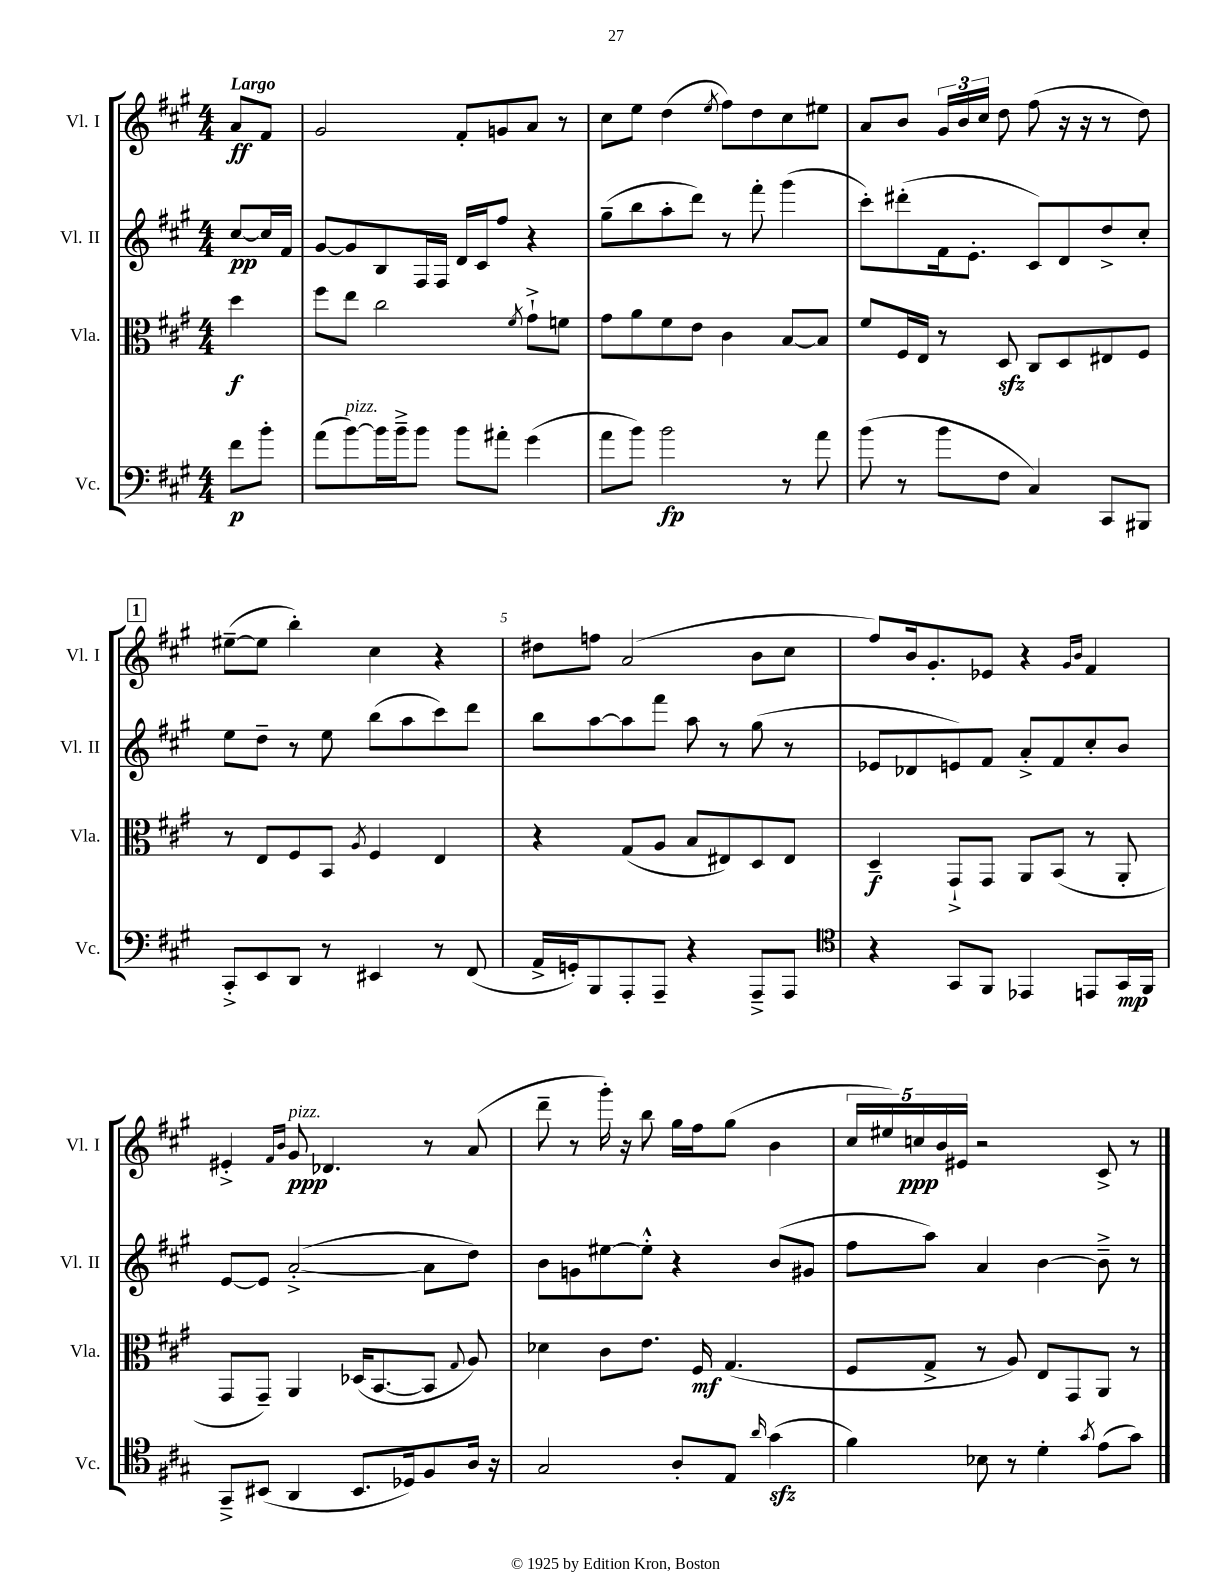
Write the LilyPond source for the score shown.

<<
\new StaffGroup <<
\new Staff = "s0" \with { instrumentName = "Vl. I" shortInstrumentName = "Vl. I" } {
    \clef treble \key a \major \numericTimeSignature \time 4/4 \partial 4 \tempo "Largo"
    \autoBeamOff a'8[\ff fis'8] |
    gis'2 fis'8[-. g'8 a'8] r8 |
    cis''8[ e''8] d''4( \acciaccatura { e''8 } fis''8[) d''8 cis''8 eis''8] |
    a'8[ b'8] \tuplet 3/2 { gis'16[ b'16 cis''16] } d''8 fis''8( r16 r16 r8 d''8) |
    \mark \markup { \box "1" } eis''8[~--( eis''8] b''4-.) cis''4 r4 |
    dis''8[ f''8] a'2( b'8[ cis''8] |
    fis''8[) b'16 gis'8.-. ees'8] r4 \grace { gis'16[ b'16] } fis'4 |
    eis'4-.-> \grace { fis'16[ b'16] } gis'8\ppp^\markup { \italic "pizz." } des'4. r8 a'8( |
    d'''8-- r8 gis'''16-.) r16 b''8 gis''16[ fis''16 gis''8]( b'4 |
    \tuplet 5/4 { cis''16[ eis''16) c''16\ppp b'16 eis'16] } r2 cis'8-> r8 \bar "|." |
}
\new Staff = "s1" \with { instrumentName = "Vl. II" shortInstrumentName = "Vl. II" } {
    \clef treble \key a \major \numericTimeSignature \time 4/4 \partial 4
    \autoBeamOff cis''8[~\pp cis''16 fis'16] |
    gis'8[~ gis'8 b8 fis16 fis16] d'16[ cis'16 fis''8] r4 |
    gis''8[--( b''8 a''8-. d'''8]) r8 fis'''8-. gis'''4( |
    cis'''8[-.) dis'''8-.( fis'16 e'8.]-. cis'8[) d'8 d''8-> cis''8]-. |
    \mark \markup { \box "1" } e''8[ d''8]-- r8 e''8 b''8[( a''8 cis'''8) d'''8] |
    b''8[ a''8~ a''8 fis'''8] a''8 r8 gis''8( r8 |
    ees'8[ des'8 e'8) fis'8] a'8[-.-> fis'8 cis''8-. b'8] |
    e'8[~ e'8] a'2~-.->( a'8[ d''8]) |
    b'8[ g'8 eis''8~ eis''8]-.-^ r4 b'8[( gis'8] |
    fis''8[ a''8]) a'4 b'4~ b'8---> r8 \bar "|." |
}
\new Staff = "s2" \with { instrumentName = "Vla." shortInstrumentName = "Vla." } {
    \clef alto \key a \major \numericTimeSignature \time 4/4 \partial 4
    \autoBeamOff d''4\f |
    fis''8[ e''8] cis''2 \acciaccatura { fis'8 } gis'8[-!-> f'8] |
    gis'8[ a'8 fis'8 e'8] cis'4 b8[~ b8] |
    fis'8[ fis16 e16] r8 d8\sfz cis8[ d8 eis8 fis8] |
    \mark \markup { \box "1" } r8 e8[ fis8 b,8] \acciaccatura { a8 } fis4 e4 |
    r4 gis8[( a8] b8[ eis8) d8 eis8] |
    d4--\f gis,8[-!-> gis,8] a,8[ b,8]( r8 a,8-. |
    gis,8[ gis,8]--) a,4 des16[( b,8.~ b,8] \appoggiatura { gis8 } a8) |
    des'4 cis'8[ e'8.] fis16\mf gis4.( |
    fis8[ gis8]-> r8 a8) e8[ gis,8 a,8] r8 \bar "|." |
}
\new Staff = "s3" \with { instrumentName = "Vc." shortInstrumentName = "Vc." } {
    \clef bass \key a \major \numericTimeSignature \time 4/4 \partial 4
    \autoBeamOff fis'8[\p b'8]-. |
    a'8[( b'8~^\markup { \italic "pizz." }) b'16 b'16---> b'8] b'8[ ais'8]-. gis'4( |
    a'8[ b'8]) b'2\fp r8 a'8 |
    b'8( r8 b'8[ fis8] cis4) cis,8[ bis,,8] |
    \mark \markup { \box "1" } cis,8[-.-> e,8 d,8] r8 eis,4 r8 fis,8( |
    a,16[-> g,16-.) b,,8 a,,8-. a,,8]-- r4 a,,8[---> a,,8] |
    \clef tenor r4 gis,8[ fis,8] ees,4 e,8[ gis,16\mp fis,16] |
    gis,8[---> bis,8]( a,4 bis,8.[ des16) fis8 a16] r16 |
    gis2 a8[-. e8] \grace { a'16 } gis'4\sfz( |
    fis'4) bes8 r8 d'4-. \acciaccatura { gis'8 } e'8[( gis'8]) \bar "|." |
}
>>
>>
\layout { \context { \Score \override BarNumber.break-visibility = ##(#f #t #t) barNumberVisibility = #(every-nth-bar-number-visible 5) } }
